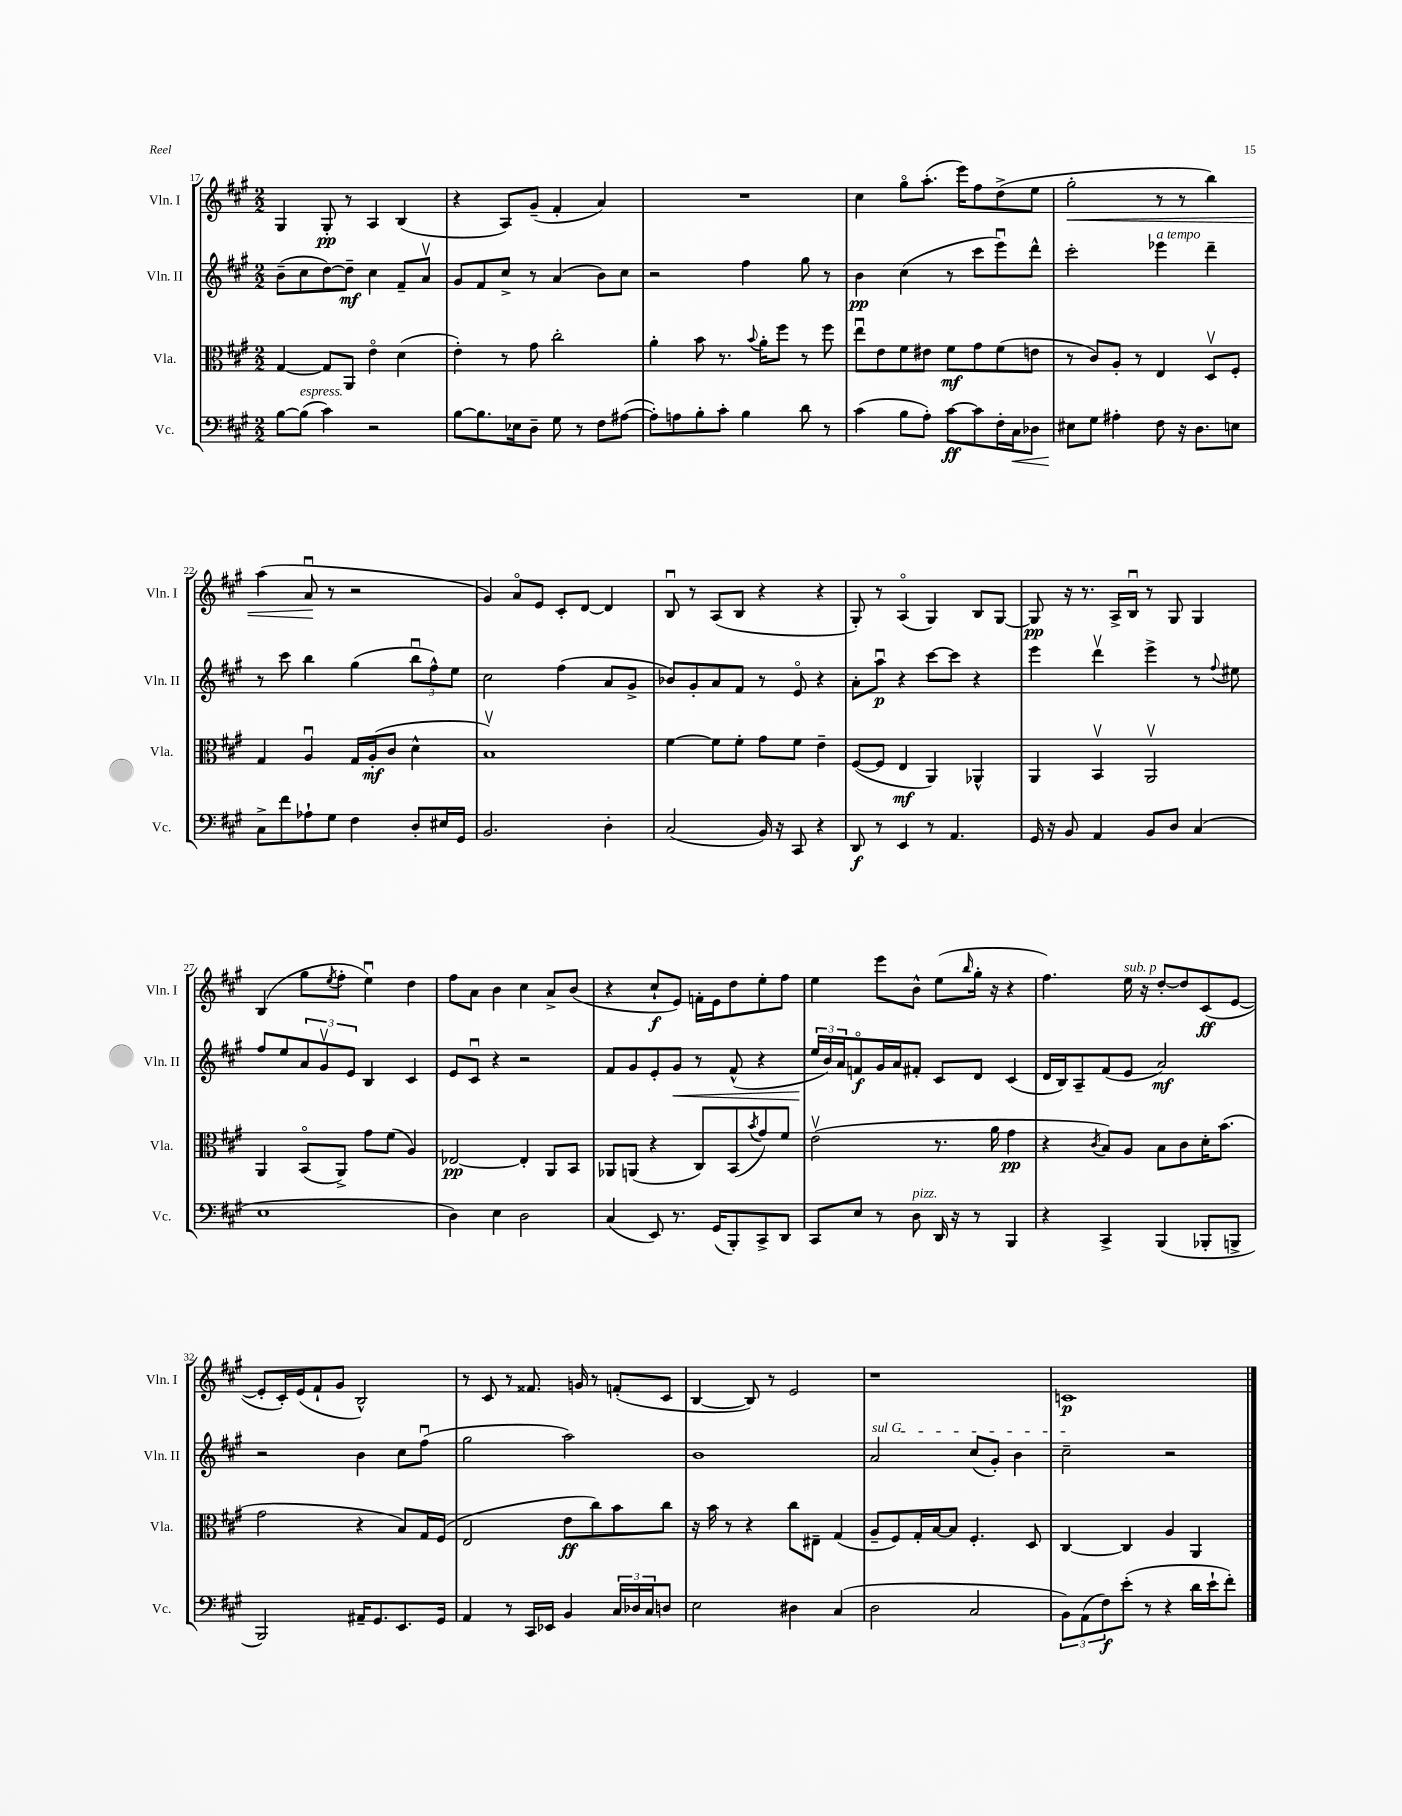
<<
\new StaffGroup <<
\new Staff = "s0" \with { instrumentName = "Vln. I" shortInstrumentName = "Vln. I" } {
    \clef treble \key a \major \numericTimeSignature \time 2/2
    gis4 gis8-.\pp r8 a4 b4( |
    r4 a8) gis'8--( fis'4-. a'4) |
    R1 |
    cis''4 gis''8\flageolet a''8.-.( e'''16) fis''8 d''8->( e''8 |
    gis''2-.\< r8 r8 b''4) |
    a''4( a'8\downbow\! r8 r2 |
    gis'4) a'8\flageolet e'8 cis'8-. d'8~ d'4 |
    b8\downbow r8 a8( b8 r4 r4 |
    gis8-.) r8 a4\flageolet( gis4) b8 gis8~ |
    gis8\pp r16 r8. a16-> b16\downbow r8 gis8 gis4 |
    b4( gis''8 \acciaccatura { e''8 } fis''8-. e''4\downbow) d''4 |
    fis''8 a'8 b'4 cis''4 a'8-> b'8( |
    r4 cis''8-!\f e'8) f'16-. e'16 d''8 e''8-. fis''8 |
    e''4 e'''8 b'8-^ e''8( \grace { b''16 } gis''16-. r16 r4 |
    fis''4.) e''16^\markup { \italic "sub. p" } r16 d''8~-. d''8 cis'8\ff( e'8~ |
    e'8-. cis'16-.) e'16( fis'8-! gis'8 b2-^) |
    r8 cis'8 r8 fisis'8. g'16 r8 f'8-.( cis'8 |
    b4~ b8) r8 e'2 |
    r1 |
    c'1\p \bar "|." |
}
\new Staff = "s1" \with { instrumentName = "Vln. II" shortInstrumentName = "Vln. II" } {
    \clef treble \key a \major \numericTimeSignature \time 2/2
    b'8--( cis''8 d''8~) d''8--\mf cis''4 fis'8-- a'8\upbow |
    gis'8 fis'8 cis''8-> r8 a'4( b'8) cis''8 |
    r2 fis''4 gis''8 r8 |
    b'4\pp cis''4( r8 cis'''8 e'''8\downbow) d'''8-^ |
    cis'''2-. ees'''4^\markup { \italic "a tempo" } d'''4-- |
    r8 cis'''8 b''4 gis''4( \tuplet 3/2 { b''8\downbow fis''8-^) e''8 } |
    cis''2 fis''4( a'8 gis'8-> |
    bes'8) gis'8-. a'8 fis'8 r8 e'8\flageolet r4 |
    a'8-. a''8\downbow\p r4 cis'''8~ cis'''8 r4 |
    e'''4 d'''4\upbow e'''4-> r8 \appoggiatura { fis''8 } eis''8 |
    fis''8 e''8 \tuplet 3/2 { a'8 gis'8\upbow e'8 } b4 cis'4 |
    e'8 cis'8\downbow r4 r2 |
    fis'8 gis'8 e'8-. gis'8\< r8 fis'8-^( r4 |
    \tuplet 3/2 { e''16\! b'16) a'16 } f'8\flageolet\f gis'16 a'16 fis'8-. cis'8 d'8 cis'4( |
    d'16 b16) a8-- fis'8( e'8 a'2\mf) |
    r2 b'4 cis''8 fis''8\downbow( |
    gis''2 a''2) |
    b'1 |
    \once \override TextSpanner.bound-details.left.text = \markup { \italic "sul G" } a'2\startTextSpan cis''8( gis'8-.) b'4 |
    cis''2--\stopTextSpan r2 \bar "|." |
}
\new Staff = "s2" \with { instrumentName = "Vla." shortInstrumentName = "Vla." } {
    \clef alto \key a \major \numericTimeSignature \time 2/2
    gis4~ gis8 a,8 e'4\flageolet d'4( |
    e'4-.) r8 gis'8 cis''2-. |
    a'4-. b'8 r8. \appoggiatura { b'8 } a'16-. fis''8 r8 fis''8 |
    e''8\downbow e'8 fis'8 eis'8 fis'8\mf gis'8 fis'8( e'8 |
    r8 cis'8) a8-. r8 e4 d8\upbow fis8-. |
    gis4 a4\downbow gis16 a16-.\mf( cis'8 d'4-^ |
    b1\upbow) |
    fis'4~ fis'8 fis'8-. gis'8 fis'8 e'4-- |
    fis8~( fis8 e4\mf a,4) aes,4-^ |
    a,4 b,4\upbow a,2\upbow |
    a,4 b,8\flageolet( a,8->) gis'8 fis'8( a4) |
    ees2~\pp ees4-. a,8 b,8 |
    aes,8 a,8( r4 cis8) b,8( \acciaccatura { b'8 } gis'8) fis'8 |
    e'2\upbow( r8. a'16 gis'4\pp |
    r4 \acciaccatura { cis'8 } b8) a8 b8 cis'8 d'16-. b'8.( |
    gis'2 r4 b8) gis16 fis16( |
    e2 e'8\ff cis''8) b'8 cis''8 |
    r16 b'16 r8 r4 cis''8 eis8-- gis4( |
    a8-- fis8) gis16-. b16~ b8 fis4.-. d8 |
    cis4~ cis4 a4 a,4 \bar "|." |
}
\new Staff = "s3" \with { instrumentName = "Vc." shortInstrumentName = "Vc." } {
    \clef bass \key a \major \numericTimeSignature \time 2/2
    b8~ b8^\markup { \italic "espress." }( cis'4) r2 |
    b8~ b8. ees16 d8-- gis8 r8 fis8 ais8~( |
    ais8-.) a8 b8-. cis'8-. b4 d'8 r8 |
    cis'4( b8 a8-.) cis'8~\ff cis'8 fis16-. cis16\< des8 |
    eis8\! gis8 ais4-. fis8 r16 d8. e8 |
    cis8-> fis'8 aes8-! gis8 fis4 d8-. eis16 gis,16 |
    b,2. d4-. |
    cis2( b,16) r16 cis,8 r4 |
    d,8\f r8 e,4 r8 a,4. |
    gis,16 r16 b,8 a,4 b,8 d8 cis4( |
    e1 |
    d4) e4 d2 |
    cis4( e,8) r8. gis,16( b,,8-.) cis,8-> d,8 |
    cis,8 e8 r8 d8^\markup { \italic "pizz." } d,16 r16 r8 b,,4 |
    r4 cis,4-> b,,4( bes,,8-. b,,8-> |
    b,,2) ais,16-- gis,8. e,8. gis,16 |
    a,4 r8 cis,16 ees,16 b,4 \tuplet 3/2 { cis16 des16 cis16 } d8 |
    e2 dis4 cis4( |
    d2 cis2 |
    \tuplet 3/2 { b,8) a,8( fis8\f) } e'8-.( r8 r4 d'16 e'16-! fis'8-.) \bar "|." |
}
>>
>>
\layout { \context { \Score currentBarNumber = #17 } }
